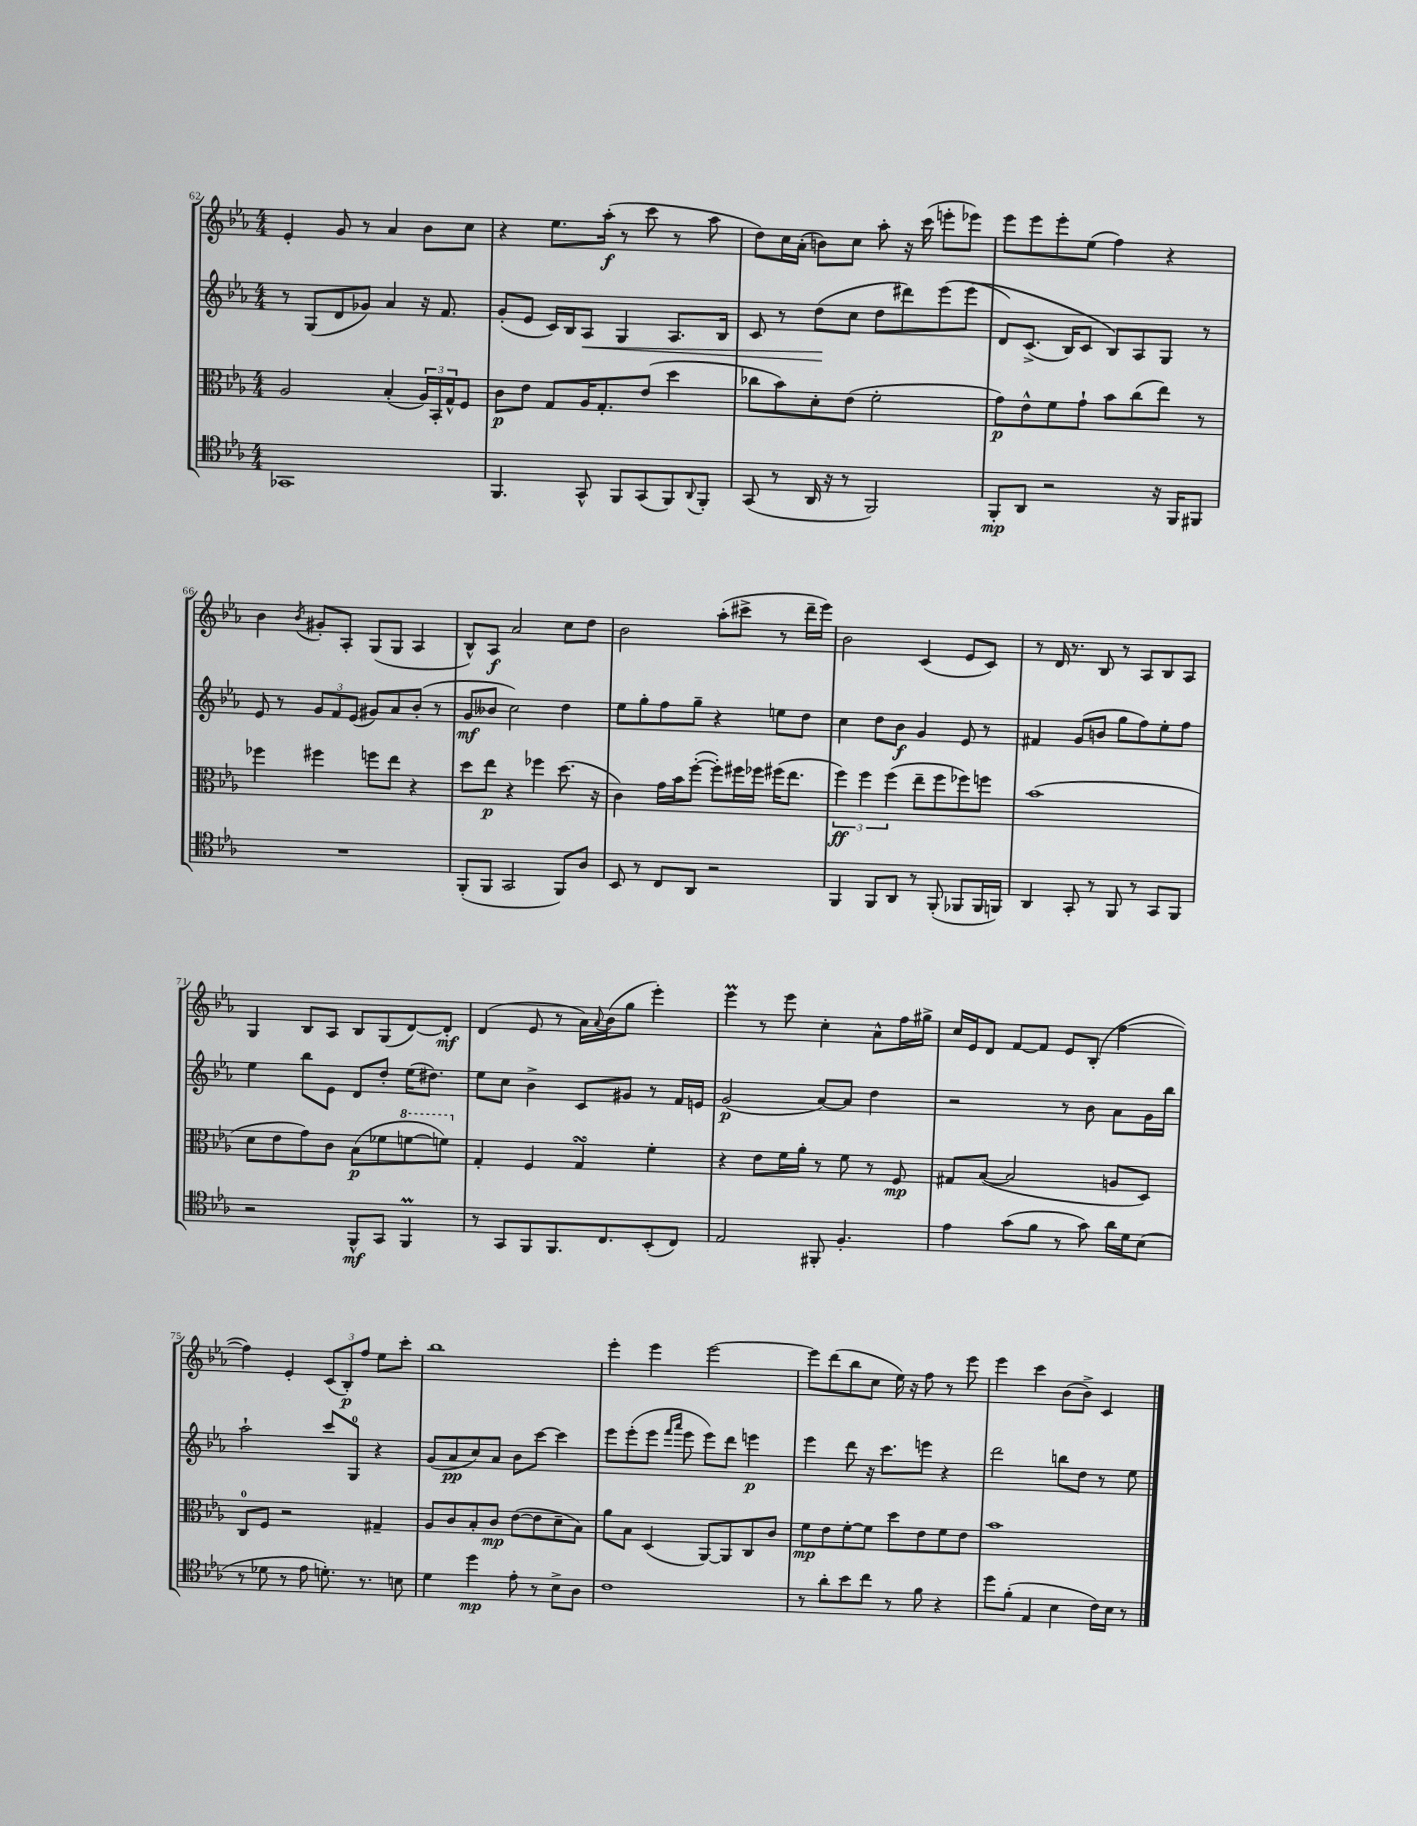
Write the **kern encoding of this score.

**kern	**kern	**kern	**kern
*staff4	*staff3	*staff2	*staff1
*clefC4	*clefC3	*clefG2	*clefG2
*k[b-e-a-]	*k[b-e-a-]	*k[b-e-a-]	*k[b-e-a-]
*M4/4	*M4/4	*M4/4	*M4/4
1GG-	2A-	8r	4e-'
.	.	(8G	.
.	.	8d	8g
.	.	8g-)	8r
.	(4B-'	4a-	4a-
.	24A-)	16r	8b-
.	24BB-'	.	.
.	.	8.f	.
.	24G^^	.	.
.	8F	.	8cc
=	=	=	=
4.FF	8c	(8g'	4r
.	8e-	8e-	.
.	8G	16c)	8.ee-
.	.	16B-	.
8GG^^	16A-	8A-	.
.	8.G'	.	(16aa-'
8FF	.	4G	8r
(8GG	(8e-	.	8ccc
8FF)	4dd	8.A-	8r
8qqAA-	.	.	.
8FF'	.	.	8aa-
.	.	16B-	.
=	=	=	=
(8GG	8cc-	8c	8dd)
8r	8b-)	8r	16cc
.	.	.	(16a-'
16AA-	8d'	(8dd	8b)
16r	.	.	.
8r	(8e-	8cc	8cc
2FF)	2f'	8dd	8aa-'
.	.	8ddd#)	16r
.	.	.	(16ccc
.	.	(8eee-	8eee'
.	.	&(8eee-	8eee-)
=	=	=	=
8FF'	8g)	8d)	8eee-
8AA-	8e-^^	(8.c^	8eee-
2r	8f	.	8eee-'
.	.	16B-)	.
.	8g`	8c	(8ee-
.	8b-	8B-&)	4ff)
.	(8cc	8A-	.
16r	8ee-)	8G	4r
16FF	.	.	.
8FF#	8r	8r	.
=	=	=	=
1r	4ff-	8e-	4b-
.	.	8r	.
.	.	.	8qb-
.	4ff#	12g	8g#'
.	.	12f	.
.	.	.	8A-'
.	.	(12e-	.
.	8ff	8g#)	(8G
.	8ee-	8a-	8G
.	4r	(8b-'	4A-
.	.	8r	.
=	=	=	=
(8FF'	8dd	8g	8B-^^)
8FF	8ee-	8b--	8A-
2GG	4r	2cc)	2a-
.	4ff-	.	.
8FF)	(8.dd	4dd	8cc
8A-	.	.	8dd
.	16r	.	.
=	=	=	=
8BB-	4c)	8ee-	2b-
8r	.	8gg'	.
8C	16g	8ff	.
.	16b-	.	.
8AA-	([8ff'	8gg~	.
2r	8ff'])	4r	(8aa-'
.	16ff#	.	8ccc#^
.	16ff-	.	.
.	(16ff#	8ee	8r
.	8.ee-	.	.
.	.	8dd	16ddd~
.	.	.	16eee-)
=	=	=	=
4FF	6ff)	4cc	2b-
.	6ff	.	.
8FF	.	8dd	.
.	(6ff	.	.
8AA-	.	8b-	.
8r	8ee-~	4g	(4c
(8FF'	8ff	.	.
8FF-	8ff-)	8e-	8e-
16FF-	8ff	8r	8c)
16FF)	.	.	.
=	=	=	=
4AA-	(1b-	4f#	8r
.	.	.	16d
.	.	.	8.r
8GG'	.	(8g	.
8r	.	8b	8B-
8FF	.	8gg	8r
8r	.	8ff)	8A-
8GG	.	8ee-'	8B-
8FF	.	8ff	8A-
=	=	=	=
2r	8d	4ee-	4G
.	8e-	.	.
.	8g)	8bb-	8B-
.	8c	8e-	8A-
8FF^^	(8B-	8d	8B-
8GG	8f-	8dd'	(8G
4FF	[8ff	(16ee-	[8d)
.	.	8.dd#)	.
.	8ff])	.	8d']
=	=	=	=
8r	4G'	8ee-	(4d
8GG	.	8cc	.
8FF	4F	4b-^	8e-
8.FF	.	.	8r
.	4G	8c	16a-)
.	.	.	8qqa-
8.C	.	.	(16b-
.	.	8g#	8gg
(8BB-'	4f'	8r	4eee-')
8C)	.	16f	.
.	.	16e	.
=	=	=	=
2E-	4r	(2g	4eee-
.	8e-	.	8r
.	16f	.	8eee-
.	16a-'	.	.
8FF#'	8r	[8a-)	4cc'
4.F'	8f	8a-]	.
.	8r	4dd	8a-^^
.	8F	.	16ff
.	.	.	16gg#^
=	=	=	=
4e-	8G#	2r	16cc
.	.	.	16e-
.	([8B-	.	8d
(8g	2B-]	.	[8f
8f	.	.	8f]
8r	.	8r	8e-
8g)	.	8b-	(8B-'
16a-	8A	8a-	[4ff
16d	.	.	.
(8B-	8D)	16g	.
.	.	16bb-	.
=	=	=	=
8r	8C	2aa-`	4ff])
8d-	8F	.	.
8r	2r	.	4e-'
8e-	.	.	.
8.d')	.	8ccc	(12c
.	.	.	12B-')
.	.	8G	.
.	.	.	12ff
8.r	.	.	.
.	4G#~	4r	8ee-
8B	.	.	8ccc'
=	=	=	=
4d	8A-	(8g	1bb-
.	8c	8a-	.
4dd	8B-'	8cc)	.
.	8c	8a-	.
8e-'	([8e-	8b-	.
8r	8e-]	[8ccc	.
8B-^	8d~	4ccc]	.
8A-	8B-)	.	.
=	=	=	=
1c	8a-	8eee-	4eee-'
.	8B-	(8eee-'	.
.	(4D	8eee-	4eee-
.	.	16qqfff	.
.	.	16qqaaa-	.
.	.	8eee-	.
.	[8AA-)	8eee-)	[2eee-
.	8AA-]	8ddd	.
.	8C	4eee	.
.	8c	.	.
=	=	=	=
8r	8f	4eee-	8eee-]
8a-'	8e-	.	(8ddd
8b-	[8f'	8ddd	8bb-
8cc	8f]	16r	8cc
.	.	8.ccc	.
8r	8dd	.	16ee-)
.	.	.	16r
8f	8e-	8eee	8ff
4r	8f	4r	8r
.	8e-	.	8eee-
=	=	=	=
8dd	1b-	2ddd	4eee-
(8f'	.	.	.
4E-	.	.	4ccc
4B-	.	8bb	(8b-
.	.	8dd	8b-^)
16c)	.	8r	4c
16B-	.	.	.
8r	.	8ee-	.
==	==	==	==
*-	*-	*-	*-
